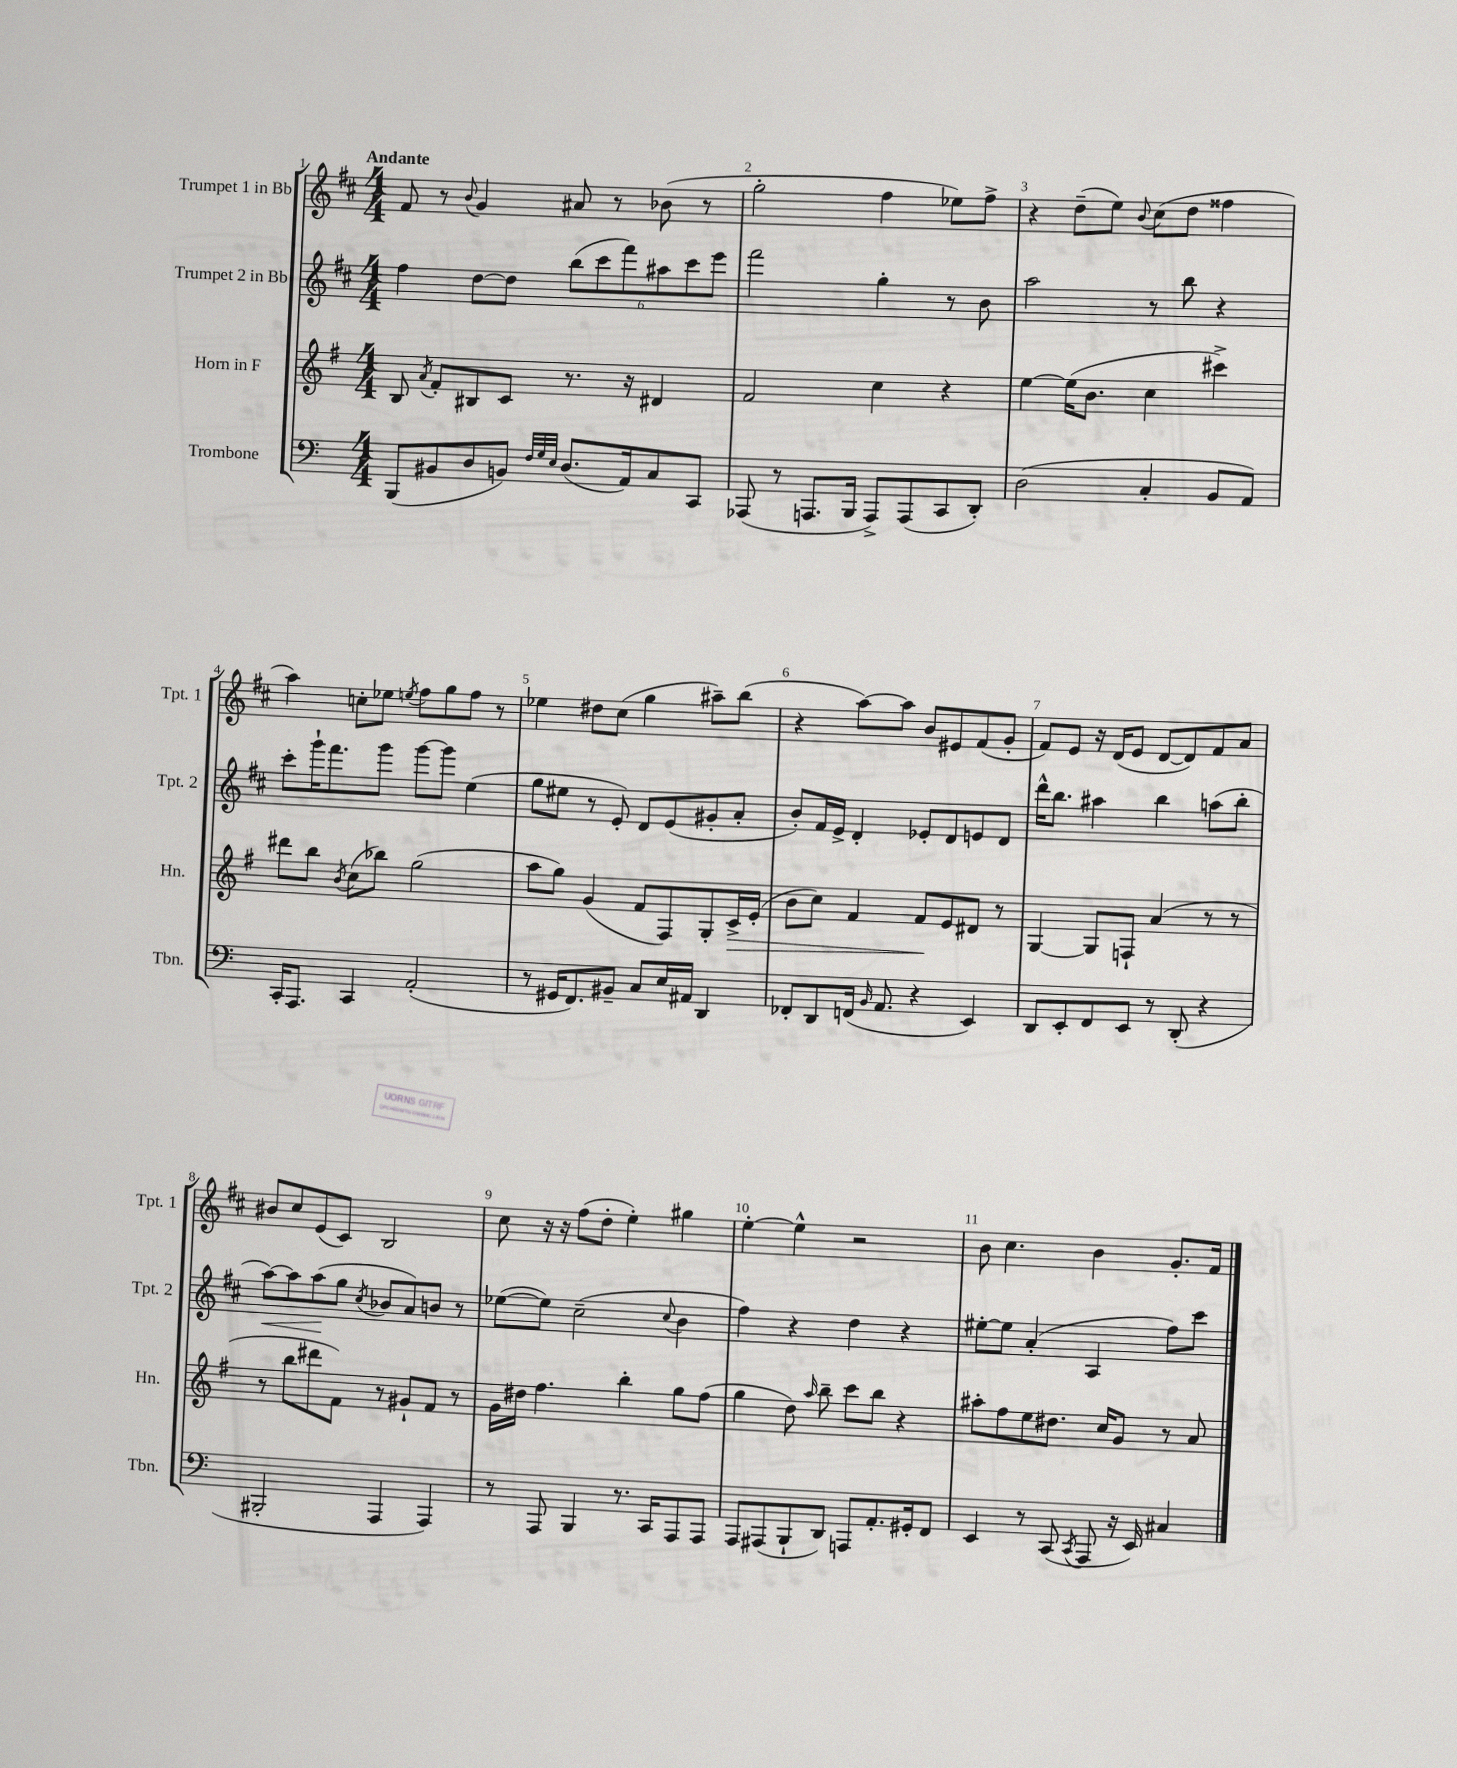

**kern	**kern	**dynam	**kern	**dynam	**kern
*part4	*part3	*part3	*part2	*part2	*part1
*staff4	*staff3	*staff3	*staff2	*staff2	*staff1
*I"Trombone	*I"Horn in F	*	*I"Trumpet 2 in Bb	*	*I"Trumpet 1 in Bb
*I'Tbn.	*I'Hn.	*	*I'Tpt. 2	*	*I'Tpt. 1
*clefF4	*clefG2	*	*clefG2	*	*clefG2
*k[]	*k[f#]	*	*k[f#c#]	*	*k[f#c#]
*M4/4	*M4/4	*	*M4/4	*	*M4/4
=1	=1	=1	=1	=1	=1
!	!	!	!	!	!LO:TX:a:B:t=Andante
(8BBB/L	8B/	.	4ff#\	.	8f#/
.	8qa/	.	.	.	.
8BB#X/	8f#'/L	.	.	.	8r
.	.	.	.	.	8qqb/
8D/	8B#X/	.	[8dd\L	.	4g/
8BBn/J)	8c/J	.	8dd\J]	.	.
32qqF/LLL	.	.	.	.	.
32qqG/	.	.	.	.	.
32qqE/JJJ	.	.	.	.	.
(8.D/L	8.r	.	(12bb\L	.	8a#X/
.	.	.	12ccc#\	.	.
.	.	.	.	.	8r
.	.	.	12fff#\)	.	.
16AA/k)	16r	.	.	.	.
8C/	4d#X/	.	12aa#X\	.	(8b-X\
.	.	.	12ccc#\	.	.
8CC/J	.	.	.	.	8r
.	.	.	12eee\J	.	.
=2	=2	=2	=2	=2	=2
(8AAA-X/	2f#/	.	2fff#\	.	2gg'\
8r	.	.	.	.	.
8.AAAn/L	.	.	.	.	.
16BBB/Jk	.	.	.	.	.
8AAA^/L)	4cc\	.	4gg'\	.	4ff#\
(8AAA/	.	.	.	.	.
8CC/	4r	.	8r	.	8ee-X\L)
8DD'/J)	.	.	8b\	.	8ff#^\J
=3	=3	=3	=3	=3	=3
(2D\	[4ee\	.	2aa\	.	4r
.	(16ee\KL]	.	.	.	(8dd~\L
.	8.b\J	.	.	.	.
.	.	.	.	.	8ee\J)
.	.	.	.	.	8qqb/
4C'/	4cc\	.	8r	.	(8cc#\L
.	.	.	8bb\	.	8dd\J
8BB/L	4ccc#X^\)	.	4r	.	4ff##X\
8AA/J)	.	.	.	.	.
!!LO:LB:g=z
=4	=4	=4	=4	=4	=4
16CC'/KL	8ddd#X\L	.	8ccc#'\L	.	4aa\)
8.AAA/J	.	.	.	.	.
.	8bb\J	.	16ggg`\K	.	.
.	.	.	8.fff#\	.	.
.	8qb/	.	.	.	.
4CC/	(8cc\L	.	.	.	8ccn'\L
.	8bb-X\J)	.	8ggg\J	.	8ee-X\J
.	.	.	.	.	8qeen/
(2AA'/	(2gg\	.	[8ggg\L	.	8ff#\L
.	.	.	8ggg\J]	.	8gg\
.	.	.	(4ee\	.	8ff#\J
.	.	.	.	.	8r
=5	=5	=5	=5	=5	=5
8r	8aa\L	.	8gg\L	.	4ee-X\
16GG#X/KL	8gg\J)	.	8ee#X\J	.	.
8.FF/)	.	.	.	.	.
.	(4g/	.	8r	.	8dd#X\L
8BB#X~/J	.	.	8e'/)	.	(8cc#\J
8C/L	8f#/L	.	8d/L	.	4gg\
16E/L	8F#/)	.	(8e/	.	.
16AA#X/JJ	.	.	.	.	.
4DD/	8G'/	.	8g#X'/	.	8aa#X~\L)
!	!	!LO:HP:b	!	!	!
.	16c^/L	>	8a'/J	.	(8bb\J
.	(16e'/JJ	.	.	.	.
=6	=6	=6	=6	=6	=6
8FF-X'/L	8b\L	.	8b'/L)	.	4r
8DD/	8cc\J)	.	16f#/L	.	.
.	.	.	16e^/JJ	.	.
(16FFn/Jk	4f#/	.	4d'/	.	[8aa\L)
16qqBB/	.	.	.	.	.
8.AA/	.	.	.	.	.
.	.	.	.	.	8aa\J]
4r	8f#/L	.	8e-X'/L	.	8b/L
.	8e/	]	8d/	.	8e#X/
4EE/)	8d#X/J	.	8en/	.	(8f#/
.	8r	.	8d/J	.	8g'/J
=7	=7	=7	=7	=7	=7
8DD/L	[4G/	.	16ddd^^\KL	.	8f#/L)
.	.	.	8.bb\J	.	.
8EE'/	.	.	.	.	8e/J
8FF/	8G/L]	.	4aa#X\	.	16r
.	.	.	.	.	(16d/KL
8EE/J	8Fn`/J	.	.	.	8e/J
8r	(4a/	.	4bb\	.	[8d/L
(8DD'/	.	.	.	.	8d/])
4r	8r	.	(8aan\L	.	8f#/
.	8r	.	8bb'\J	.	8a/J
!!LO:LB:g=z
=8	=8	=8	=8	=8	=8
!	!	!	!	!LO:HP:b	!
2BBB#X'/	8r	.	[8aa\L)	<	8b#X/L
.	8bb\L	.	8aa\]	.	8cc#/
.	8ddd#X\	.	(8aa\	.	(8e/
.	8f#\J)	.	8gg\J	[	8c#/J)
.	.	.	8qcc#/	.	.
4AAA/	8r	.	8b-X/L	.	2B/
.	8g#X`/L	.	8a/)	.	.
4AAA/)	8f#/J	.	8bn/J	.	.
.	8r	.	8r	.	.
=9	=9	=9	=9	=9	=9
8r	16g\LL	.	([8ee-X\L	.	8cc#\
.	16dd#X\JJ	.	.	.	.
8AAA/	4.ff#\	.	8ee-\J])	.	16r
.	.	.	.	.	16r
4BBB/	.	.	(2cc#~\	.	(8ff#\L
.	.	.	.	.	8dd'\J
8.r	4bb'\	.	.	.	4ee'\)
16CC/KL	.	.	.	.	.
.	.	.	8qqcc#/	.	.
8AAA/	8gg\L	.	4b\	.	4gg#X\
8AAA/J	(8ff#\J	.	.	.	.
=10	=10	=10	=10	=10	=10
8AAA/L	4gg\	.	4ff#\)	.	[4ee'\
(8AAA#X/	.	.	.	.	.
8BBB`/	8dd\)	.	4r	.	4ee^^\]
.	16qqaa/	.	.	.	.
8DD/J)	8bb~\	.	.	.	.
8AAAn/L	8ccc\L	.	4dd\	.	2r
8.AA'/	8bb\J	.	.	.	.
.	4r	.	4r	.	.
16GG#X'/k	.	.	.	.	.
8FF/J	.	.	.	.	.
=11	=11	=11	=11	=11	=11
4EE/	8aa#X'\L	.	[8ee#X'\L	.	8b\
.	8ff#\	.	8ee#\J]	.	4.cc#\
8r	8ee\	.	(4a'/	.	.
(8CC/	8.dd#X\J	.	.	.	.
8qCC/	.	.	.	.	.
8AAA/	.	.	4A/	.	4b\
.	16cc/KL	.	.	.	.
16r	8g/J	.	.	.	.
16EE/)	.	.	.	.	.
4C#X/	8r	.	8ff#\L)	.	8.g'/L
.	8a/	.	8ccc#\J	.	.
.	.	.	.	.	16f#/Jk
==	==	==	==	==	==
*-	*-	*-	*-	*-	*-
